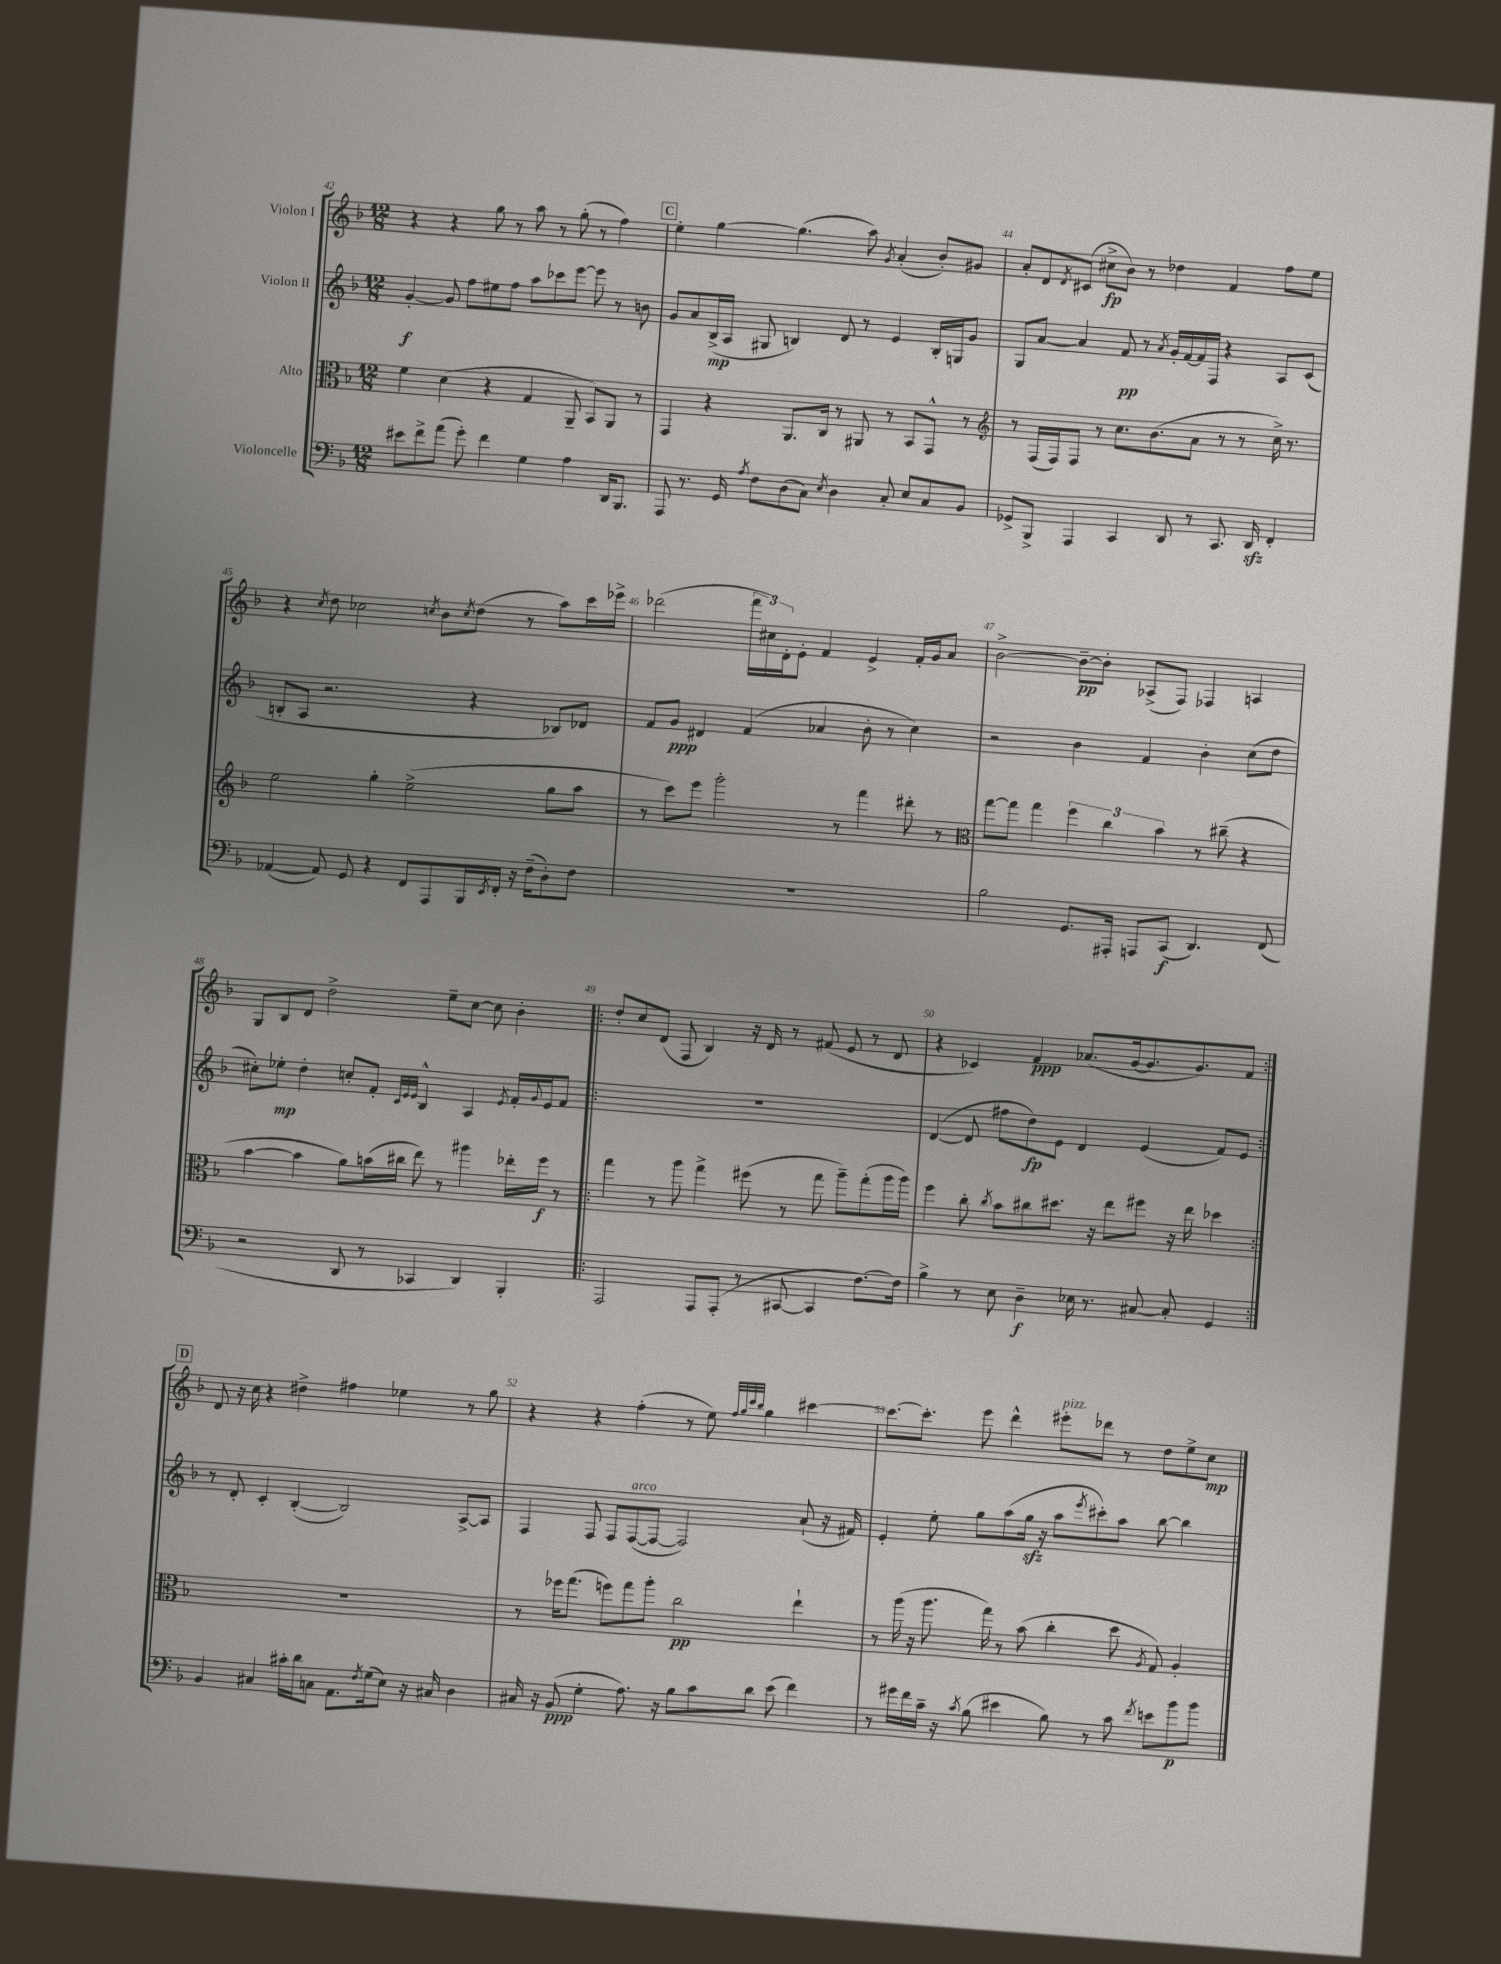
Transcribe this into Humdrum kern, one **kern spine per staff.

**kern	**kern	**kern	**kern
*staff4	*staff3	*staff2	*staff1
*clefF4	*clefC3	*clefG2	*clefG2
*k[b-]	*k[b-]	*k[b-]	*k[b-]
*M12/8	*M12/8	*M12/8	*M12/8
8e#\L	4f\	[4g'/	4r
8f^\	.	.	.
(8a\J	(4d\	8g/]	4r
8g'\)	.	8ff\L	.
4f\	4r	8ee#\	8gg\
.	.	8ff\J	8r
4G\	4G/	8aa\L	8aa\
.	.	8ccc-\	8r
4A\	8AA~/	[8eee\J	(8gg'\
.	8BB-/L)	8eee\]	8r
16DD/LK	8AA/J	8r	4ff\)
8.BBB-/J	.	.	.
.	8r	8b\	.
=	=	=	=
8AAA/	4GG/	8g/L	4ee'\
8.r	.	8a/	.
.	4r	(16B-^/L	[4gg\
16GG/	.	16A/JJ	.
8qA/	.	.	.
8F\L	.	8G#/	.
(8D\	8.AA/L	4B/)	(4.gg\]
8C\J)	.	.	.
.	16C/Jk	.	.
8qE/	.	.	.
4D\	8r	8d/	.
.	8AA#/	8r	8aa\)
.	.	.	8qg/
8C'/	8r	4e/	(4a'/
8E/L	8BB-/L	.	.
8C/	8GG^^/J	16B'/LL	8b-'/L)
.	.	16G/J	.
8BB-/J	8r	8g/J	8g#/J
=	=	=	=
*	*clefG2	*	*
8GG-^/L	8r	8G/L	8a'/L
8BBB-^/J	(16F/LL	[8a/J	8d/
.	16F/J)	.	.
.	.	.	8qd/
4AAA/	8F/J	4a/]	(8c#/J
.	8r	.	8cc#^\L
4CC/	8.cc\L	8f/	8b-\J)
.	.	8r	8r
.	(8.b-\	.	.
.	.	8qa/	.
8DD/	.	16g'/LL	4dd-\
.	.	[16f/	.
8r	8a\J	16f/]	.
.	.	16F/JJ	.
8.CC/	8r	4r	4f/
.	8r	.	.
16DD/	.	.	.
4FF'/	16cc^\)	8A/L	8ff\L
.	8.r	.	.
.	.	(8c/J	8ee\J
=	=	=	=
([4AA-/	2ee\	8B'/L	4r
.	.	8A/J	.
.	.	.	8qcc/
8AA-/])	.	2.r	8dd\
8GG/	.	.	2cc-\
4r	4gg'\	.	.
8FF/L	(2ee^\	.	.
.	.	.	8qcc/
8AAA/	.	.	8b-\L
.	.	.	8qcc/
16BBB-/L	.	4r	(8dd\J
8qEE/	.	.	.
16FF'/JJ	.	.	.
16r	.	.	8r
(16F~\LK	.	.	.
8D'\)	8gg\L	8B-/L)	8aa\L)
8F\J	8aa\J	8d-/J	16ccc\L
.	.	.	16eee-^\JJ
=	=	=	=
1.r	8r	8f/L	(2ddd-\
.	8ccc\L)	8g/J	.
.	8eee\J	4d#/	.
.	2ggg'\	.	.
.	.	(4f/	24fff\LL
.	.	.	24cc#\)
.	.	.	24d'\J
.	.	.	8e'\J
.	.	4a-/	4f/
.	8r	.	.
.	4fff\	8b-'\	4e^/
.	.	8r	.
.	8ddd#'\	4cc\)	16f'/LL
.	.	.	16g/J
.	8r	.	8a/J
=	=	=	=
*	*clefC3	*	*
2B-\	[8gg\L	2r	[2b-^\
.	8gg\]J	.	.
.	4gg\	.	.
8.GG/L	6ff\	4b-\	8b-~\_L
.	.	.	8b-'\]J
.	6cc\	.	.
16AAA#'/Jk	.	.	.
8AAA/L	.	4f/	(8A-^/L
.	6b-\	.	.
(8CC/J	.	.	8F/J)
4.DD/)	8r	4b-'\	4F-/
.	(8cc#~\	.	.
.	4r	(8cc\L	4A/
(8FF/	.	8dd\J	.
=	=	=	=
2r	[4b-\	8cc#'\L)	8G/L
.	.	8ee-'\J	8B-/
.	4b-\]	4dd'\	8d/J
.	.	.	2dd^\
8DD/	8a\L)	8cc'/L	.
8r	(16b\L	8f'/J	.
.	16cc#\JJ	.	.
.	.	32qqc/LLL	.
.	.	32qqe/	.
.	.	32qqe/JJJ	.
4CC-/	8ee\)	4B-^^/	.
.	8r	.	8ee~\L
4DD/)	4aa#\	4A/	[8cc\J
.	.	.	8cc\]
.	.	8qe/	.
4BBB-'/	16ee-'\LL	16f'/LL	4b-'\
.	.	8qqg/	.
.	16ff\JJ	16e/J	.
.	8r	8f/J	.
=!|:	=!|:	=!|:	=!|:
2AAA/	4gg\	1.r	8dd'/L
.	.	.	8cc/
.	8r	.	(8d/J
.	8aa\	.	8F/
8AAA/L	4gg^\	.	4B-/)
(8AAA'/J	.	.	.
8r	(8ff#\	.	16r
.	.	.	16d/
[8CC#/	8r	.	8r
4CC#/]	8gg\	.	(8f#/
.	8aa~\L)	.	8e/
[8.F\L)	(8gg'\	.	8r
.	16aa\L	.	8d/
16F\]Jk	16aa\JJ)	.	.
=	=	=	=
4B-^\	4ff\	([4d/	4r
8r	8cc'\	8d/]	4c-/)
.	8qcc/	.	.
8E\	8b-\L	8ff#\L	.
4D~\	8cc#\	8dd\)	4f/
.	8.dd#\J	8e\J	.
16E-\	.	4d/	(8.a-/L
8.r	16r	.	.
.	8ee\L	.	.
.	.	.	[16g/k
[8C#/	8ff#\J	(4e/	8.g/]
8C#'/]	16r	.	.
.	16ee\	.	8.g/)
4GG/	4dd-\	8f/L)	.
.	.	8e/J	8f/J
=:|!	=:|!	=:|!	=:|!
4BB-/	1.r	8r	8d/
.	.	8d'/	16r
.	.	.	16cc\
4C#/	.	4c'/	4r
16c#'\LL	.	([4B-'/	4dd#^\
16d\J	.	.	.
8C\J	.	.	.
8.AA\L	.	2B-/])	4ff#\
8qF/	.	.	.
(16G\k	.	.	.
8E\J)	.	.	4ee-\
16r	.	.	.
16C#/	.	.	.
4D\	.	[8A^/L	8r
.	.	8A/]J	8gg\
=	=	=	=
16C#/	8r	4F/	4r
16r	.	.	.
(8BB-/	16ff-\LK	.	.
.	(8.gg\J	.	.
4G'\	.	8F/	4r
.	8ff\L)	8F/L	.
8.A\)	8gg\	([8F/	(4ff'\
.	8aa'\J	8F/_J	.
16r	.	.	.
8B-\L	2cc\	2F/])	8r
8c\	.	.	8ee\)
.	.	.	32qqff/LLL
.	.	.	32qqgg/
.	.	.	32qqccc/
.	.	.	32qqbb-/JJJ
8d\J	.	.	4gg\
(8e\	.	.	.
4f\)	4ee`\	(8a`/	[4ccc#\
.	.	16r	.
.	.	16f#/)	.
=	=	=	=
8r	8r	4e'/	8.ccc#\_L
16g#\LL	(16aa\	.	.
16f\	16r	.	8.ccc#'\]J
16c~\JJ	8.aa\	8ee'\	.
16r	.	.	.
8qc/	.	.	.
(8B-\	.	8gg\L	8eee\
.	16gg\)	.	.
4e#\	8r	(8aa\	4ddd^^\
.	(8b-\	16gg\Jk	.
.	.	16r	.
8B-\)	4cc'\	8aa\L	8eee#'\L
.	.	8qeee/	.
8r	.	8ccc#'\)	8ddd-\J
8c\	8dd\	8aa\J	8r
8qf/	8qA/	.	.
8e\L	8G/)	[8bb-\	8dd\L
8b-\	4A'/	4bb-\]	8ee^\
8b-\J	.	.	8cc\J
==	==	==	==
*-	*-	*-	*-
